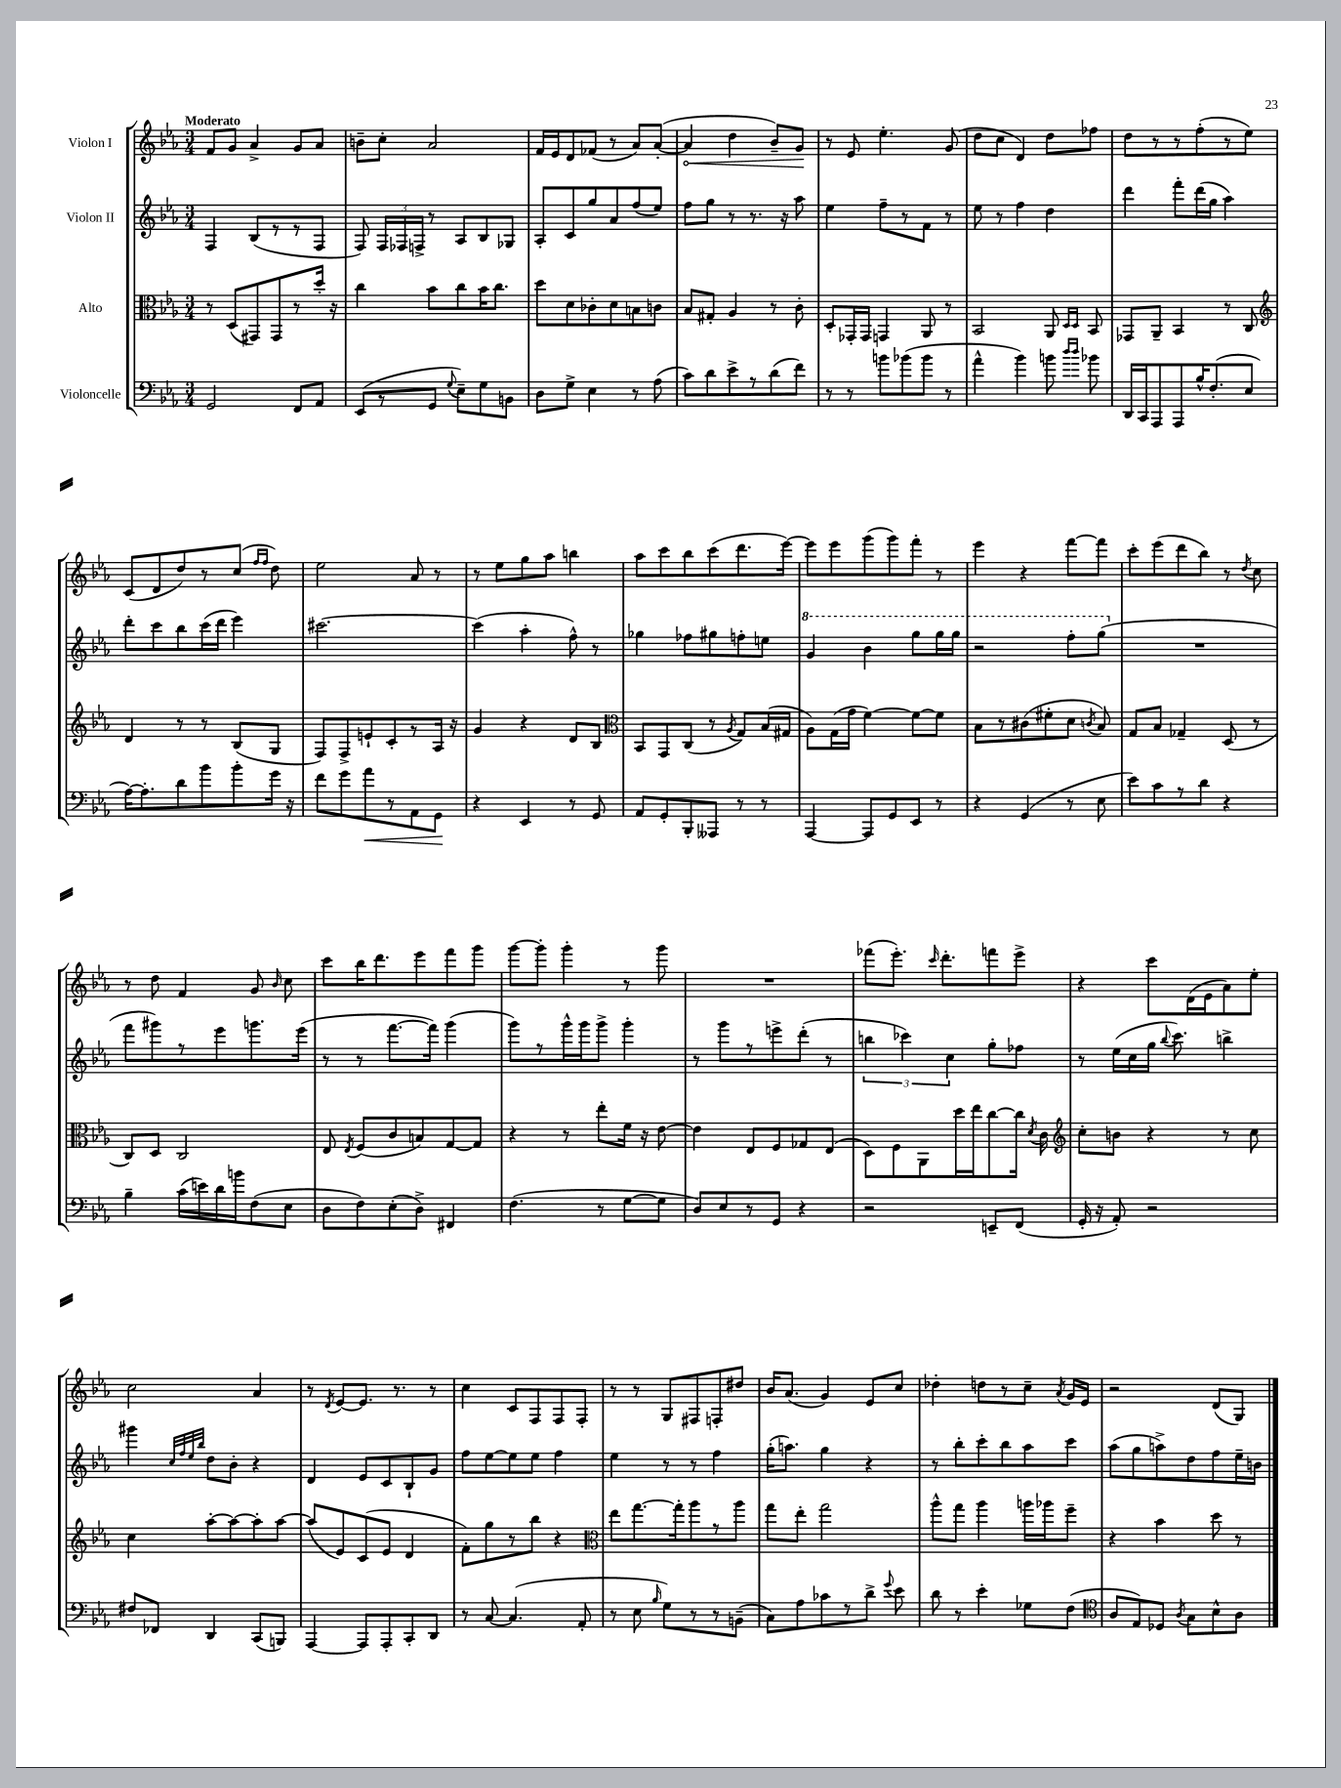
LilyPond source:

<<
\new StaffGroup <<
\new Staff = "s0" \with { instrumentName = "Violon I" } {
    \clef treble \key ees \major \numericTimeSignature \time 3/4 \tempo "Moderato"
    \autoBeamOff f'8[ g'8] aes'4-> g'8[ aes'8] |
    b'8[-- c''8]-. aes'2 |
    f'16[ ees'16 d'8 fes'8]( r8 aes'8[) aes'8]~-.( |
    \once \override Hairpin.circled-tip = ##t aes'4\< d''4 bes'8[--) g'8]\! |
    r8 ees'8 ees''4.-. g'8( |
    d''8[ c''8] d'4) d''8[ fes''8] |
    d''8[ r8 r8 f''8-.( r8 ees''8]) |
    c'8[( d'8 d''8) r8 c''8]( \grace { f''16[ f''16] } d''8) |
    ees''2 aes'8 r8 |
    r8 ees''8[ g''8 aes''8] b''4 |
    aes''8[ c'''8 bes''8 c'''8( d'''8. ees'''16]~) |
    ees'''8[ ees'''8 g'''8( g'''8) f'''8]-. r8 |
    ees'''4 r4 f'''8[~ f'''8] |
    c'''8[-. ees'''8( d'''8 bes''8]) r8 \acciaccatura { d''8 } c''8 |
    r8 d''8 f'4 g'8 \grace { bes'16 } c''8 |
    c'''8[ bes''16 d'''8. ees'''8 f'''8 g'''8] |
    g'''8[~ g'''8]-. g'''4-. r8 g'''8 |
    R2. |
    fes'''8[( ees'''8.]-.) \grace { c'''16 } d'''8.[-. f'''8 ees'''8]-> |
    r4 c'''8[ d'16( ees'16 aes'8) ees''8]-. |
    c''2 aes'4 |
    r8 \acciaccatura { d'8 } ees'8[~ ees'8.] r8. r8 |
    c''4 c'8[ f8 f8 f8]-. |
    r8 r8 g8[ fis8 f8-. dis''8] |
    bes'16[ aes'8.]( g'4) ees'8[ c''8] |
    des''4-. d''8[ r8 c''8]-- \acciaccatura { aes'8 } g'16[ ees'16] |
    r2 d'8[( g8]) \bar "|." |
}
\new Staff = "s1" \with { instrumentName = "Violon II" } {
    \clef treble \key ees \major \numericTimeSignature \time 3/4
    \autoBeamOff f4 bes8[( r8 r8 f8] |
    f8) \tuplet 3/2 { f16[ fes16 f16]-> } r8 aes8[ bes8 ges8] |
    aes8[-. c'8 g''8 aes'8 f''8( ees''8]) |
    f''8[ g''8] r8 r8. r16 aes''8 |
    ees''4 f''8[-- r8 f'8] r8 |
    ees''8 r8 f''4 d''4 |
    d'''4 f'''8[-. d'''16( g''16] aes''4) |
    d'''8[-. c'''8 bes''8 c'''16( d'''16] ees'''4) |
    cis'''2.~ |
    cis'''4( aes''4-. f''8-^) r8 |
    ges''4 fes''8[ gis''8 f''8-. e''8] |
    \ottava #1 g''4 bes''4 g'''8[ g'''16 g'''16] |
    r2 f'''8[-. g'''8]( \ottava #0 |
    R2. |
    f'''8[ gis'''8) r8 ees'''8 g'''8. ees'''16]( |
    r8 r8 f'''8.[~ f'''16]) g'''4( |
    g'''8[) r8 g'''16-^ g'''16 g'''8]-> g'''4-. |
    r8 g'''8[ r8 e'''8-> d'''8]-.( r8 |
    \tuplet 3/2 { b''4 ces'''4) c''4 } g''8[-. fes''8] |
    r8 ees''16[( c''16 g''16] \appoggiatura { bes''8 } c'''8.) b''4-> |
    gis'''4 \grace { c''32[ f''32 ees''32 bes''32] } d''8[ bes'8]-. r4 |
    d'4 ees'8[ c'8 bes8-! g'8] |
    f''8[ ees''8~ ees''8 ees''8] f''4 |
    ees''4 r8 r8 f''4 |
    g''16[-.( a''8.]) g''4 r4 |
    r8 bes''8[-. c'''8-. bes''8 aes''8 c'''8] |
    aes''8[( g''8 a''8->) d''8 f''8 ees''16-- b'16] \bar "|." |
}
\new Staff = "s2" \with { instrumentName = "Alto" } {
    \clef alto \key ees \major \numericTimeSignature \time 3/4
    \autoBeamOff r8 d8[( gis,8) gis,8 r8 d''16]-. r16 |
    c''4 bes'8[ c''8 bes'16 c''8.] |
    d''8[ d'8 ces'8-. d'8 b8 c'8] |
    bes8[ gis8]-. aes4 r8 c'8-. |
    d8[-. ges,16-. ges,16] g,4 aes,8 r8 |
    bes,2 aes,8 \grace { d16[ d16] } bes,8 |
    ges,8[ aes,8]-- bes,4 r8 c8 |
    \clef treble d'4 r8 r8 bes8[( g8] |
    f8[) f8-> e'8-! c'8-. r8 aes16] r16 |
    g'4 r4 d'8[ bes8] |
    \clef alto bes,8[ g,8 c8]( r8 \acciaccatura { aes8 } g8[) bes16( gis16] |
    aes8[) g16( g'16] f'4~) f'8[~ f'8] |
    bes8[ r8 cis'8( fis'8-. d'8] \acciaccatura { c'8 } bes8) |
    g8[ bes8] ges4-- d8( r8 |
    c8[) d8] c2 |
    ees8 \acciaccatura { ees8 } f8[( c'8 b8) g8~ g8] |
    r4 r8 ees''8[-. f'16] r16 ees'8~ |
    ees'4 ees8[ f8 ges8 ees8]( |
    d8[) f8 aes,8 d''16 ees''16 c''8~ c''16] \acciaccatura { d'8 } c'16 |
    \clef treble c''8[-. b'8] r4 r8 c''8 |
    c''4 aes''8[~-. aes''8~ aes''8-. aes''8]~ |
    aes''8[( ees'8) c'8( ees'8] d'4 |
    f'8[-.) g''8 r8 bes''8] r4 |
    \clef alto ees''8[ g''8.~ g''16-. aes''8 r8 aes''8] |
    g''8[ ees''8]-. g''2 |
    aes''8[-^ g''8] aes''4 a''16[ aes''16 f''8]-- |
    r4 bes'4 d''8 r8 \bar "|." |
}
\new Staff = "s3" \with { instrumentName = "Violoncelle" } {
    \clef bass \key ees \major \numericTimeSignature \time 3/4
    \autoBeamOff g,2 f,8[ aes,8] |
    ees,8[( r8 g,8] \appoggiatura { g8 } ees8[--) g8 b,8] |
    d8[ g8]-> ees4 r8 aes8( |
    c'8[) d'8 ees'8-> r8 d'8( f'8]) |
    r8 r8 b'8[ bes'8( bes'8] r8 |
    aes'4-^ bes'4) b'8 \grace { d''16[ d''16] } bes'8 |
    d,16[ c,16 aes,,8 aes,,8 bes16-^ f8.-.( ees8] |
    aes16[~) aes8.-. d'8 bes'8 bes'8-. g'16] r16 |
    f'8[ g'8 aes'8\< r8 aes,8 g,8]\! |
    r4 ees,4 r8 g,8 |
    aes,8[ g,8-. bes,,8-. aeses,,8] r8 r8 |
    aes,,4~ aes,,8[ g,8 ees,8] r8 |
    r4 g,4( r8 ees8 |
    ees'8[) c'8 r8 d'8] r4 |
    bes4-- c'16[( e'16) d'16 b'16 f8( ees8] |
    d8[ f8) ees8-.( d8]->) fis,4 |
    f4.( r8 g8[~ g8] |
    d8[) ees8 r8 g,8] r4 |
    r2 e,8[-- f,8]( |
    g,16-. r16 aes,8-.) r2 |
    fis8[ fes,8] d,4 c,8[( b,,8]) |
    aes,,4~ aes,,8[ aes,,8-. c,8-. d,8] |
    r8 c8~ c4.( aes,8-. |
    r8 ees8 \grace { bes16 } g8[) r8 r8 b,8]--( |
    c8[) aes8 ces'8 r8 d'8]-> \appoggiatura { g'8 } ees'8 |
    d'8 r8 ees'4-. ges8[ f8]( |
    \clef tenor aes8[ ees8) des8] \acciaccatura { aes8 } g8[ bes8-^ aes8] \bar "|." |
}
>>
>>
\layout { \context { \Score \remove "Bar_number_engraver" } }
